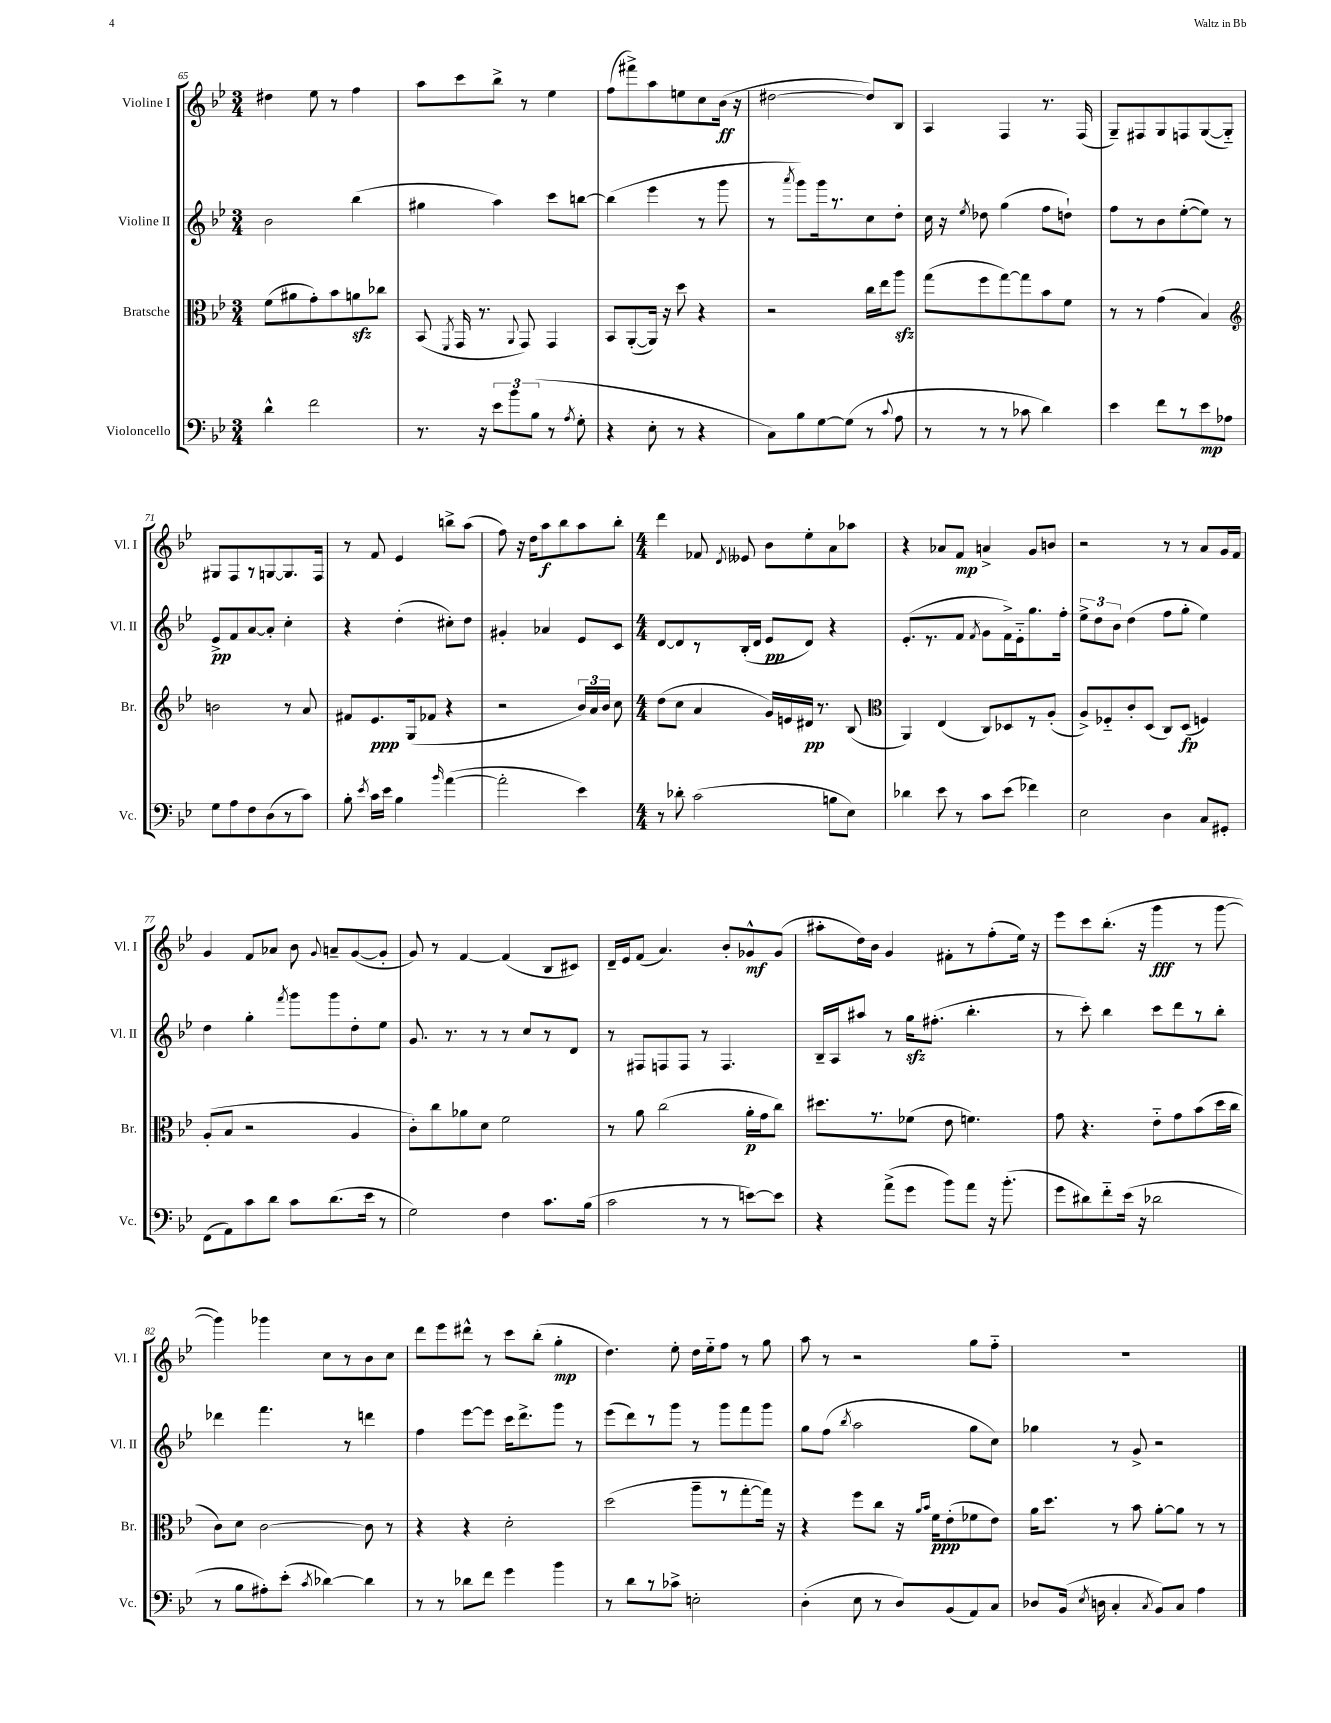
<<
\new StaffGroup <<
\new Staff = "s0" \with { instrumentName = "Violine I" shortInstrumentName = "Vl. I" } {
    \clef treble \key bes \major \numericTimeSignature \time 3/4
    \autoBeamOff dis''4 ees''8 r8 f''4 |
    a''8[ c'''8 bes''8]-> r8 ees''4 |
    f''8[( fis'''8->) a''8 e''8 c''8 bes'16]\ff( r16 |
    dis''2~ dis''8[) bes8] |
    a4 f4 r8. f16( |
    g8[--) fis8 g8 f8 g8~( g8]-_) |
    gis8[ f8 r8 g8~ g8. f16] |
    r8 f'8 ees'4 b''8[-> a''8]( |
    f''8) r16 d''16[ a''8\f bes''8 a''8 bes''8]-. |
    \numericTimeSignature \time 4/4 d'''4 fes'8 \acciaccatura { d'8 } eeses'8 bes'8[ ees''8-. a'8 aes''8] |
    r4 aes'8[ f'8]\mp a'4-> g'8[ b'8] |
    r2 r8 r8 a'8[ g'16 f'16] |
    g'4 f'8[ aes'8] bes'8 \appoggiatura { g'8 } a'8[-- g'8~( g'8]-. |
    g'8) r8 f'4~ f'4( bes8[ cis'8]) |
    d'16[-- ees'16 f'8]( a'4.) bes'8[-. ges'8-^\mf ges'8]( |
    ais''8[-. d''16) bes'16] g'4 fis'8[-. r8 f''8-.( ees''16]) r16 |
    ees'''8[ c'''8 bes''8.]-.( r16 g'''4\fff r8 g'''8~ |
    g'''4) ges'''4 c''8[ r8 bes'8 c''8] |
    d'''8[ ees'''8 dis'''8]-^ r8 c'''8[ bes''8]-.( g''4-.\mp |
    d''4.) ees''8-. d''16[ ees''16-_ f''8] r8 g''8 |
    a''8 r8 r2 g''8[ f''8]-_ |
    R1 \bar "|." |
}
\new Staff = "s1" \with { instrumentName = "Violine II" shortInstrumentName = "Vl. II" } {
    \clef treble \key bes \major \numericTimeSignature \time 3/4
    \autoBeamOff bes'2 bes''4( |
    gis''4 a''4) c'''8[ b''8]~ |
    b''4( ees'''4 r8 g'''8 |
    r8 \acciaccatura { a'''8 } g'''8[) g'''16 r8. c''8 d''8]-. |
    c''16 r16 \acciaccatura { ees''8 } des''8 g''4( f''8[ d''8]-!) |
    f''8[ r8 bes'8 ees''8~-.( ees''8]) r8 |
    ees'8[->\pp f'8 a'8~ a'8]-. c''4-. |
    r4 d''4-.( cis''8[-.) d''8] |
    gis'4-. aes'4 ees'8[ c'8] |
    \numericTimeSignature \time 4/4 d'8[~ d'8 r8 bes16-.( d'16] ees'8[\pp d'8]) r4 |
    ees'8.[-.( r8. f'8] \acciaccatura { f'8 } g'8[ f'16->) ees'16-_ g''8. f''16]-. |
    \tuplet 3/2 { ees''8[-> d''8 bes'8] } d''4( f''8[ g''8]-. ees''4) |
    d''4 g''4-. \acciaccatura { f'''8 } g'''8[ g'''8 d''8-. ees''8] |
    g'8. r8. r8 r8 c''8[ r8 d'8] |
    r8 fis8[ f8 f8] r8 f4. |
    bes16[-- a16 ais''8] r8 g''16[\sfz fis''8.]-.( bes''4.-. |
    r8 c'''8-.) bes''4 c'''8[ d'''8 r8 bes''8]-. |
    des'''4 f'''4. r8 d'''4 |
    f''4 ees'''8[~ ees'''8] c'''16[ d'''8.-> g'''8] r8 |
    ees'''8[( d'''8) r8 g'''8] r8 g'''8[ f'''8 g'''8] |
    g''8[ f''8]( \acciaccatura { bes''8 } a''2 g''8[ c''8]) |
    ges''4 r8 g'8-> r2 \bar "|." |
}
\new Staff = "s2" \with { instrumentName = "Bratsche" shortInstrumentName = "Br." } {
    \clef alto \key bes \major \numericTimeSignature \time 3/4
    \autoBeamOff f'8[( ais'8 g'8-.) bes'8 a'8\sfz ces''8] |
    bes,8( \acciaccatura { f,8 } g,16 r8. \appoggiatura { a,8 } g,8) g,4 |
    bes,8[ a,8~-.( a,16]) r16 d''8 r4 |
    r2 c''16[ ees''16 a''8]\sfz |
    g''8[( f''8 g''8~) g''8 bes'8 f'8] |
    r8 r8 g'4( bes4) |
    \clef treble b'2 r8 a'8 |
    fis'8[ ees'8.\ppp g16( fes'8] r4 |
    r2 \tuplet 3/2 { bes'16[) a'16 bes'16] } c''8 |
    \numericTimeSignature \time 4/4 d''8[( c''8] a'4 g'16[) e'16 dis'16]\pp r8. bes8( |
    \clef alto a,4) ees4( c8[) des8 r8 a8]-.( |
    a8[->) fes8-_ c'8-. d8]( c8[) d8]\fp( f4) |
    a8[-.( bes8] r2 a4 |
    c'8[-.) c''8 aes'8 d'8] f'2 |
    r8 a'8 c''2( a'16[-.\p g'16 c''8]) |
    dis''8.[ r8. fes'8]( ees'8 f'4.) |
    g'8 r4. ees'8[-_ g'8 bes'8( d''16 c''16] |
    c'8[) d'8] c'2~ c'8 r8 |
    r4 r4 d'2-. |
    d''2( a''8[-- r8 g''8~-. g''16]) r16 |
    r4 f''8[ c''8] r16 \grace { a'16[ bes'16] } f'16[\ppp ees'8-.( fes'8 ees'8]) |
    a'16[ d''8.] r8 bes'8 a'8[~-. a'8] r8 r8 \bar "|." |
}
\new Staff = "s3" \with { instrumentName = "Violoncello" shortInstrumentName = "Vc." } {
    \clef bass \key bes \major \numericTimeSignature \time 3/4
    \autoBeamOff d'4-^ f'2 |
    r8. r16 \tuplet 3/2 { ees'8[ bes'8 bes8]( } r8 \acciaccatura { a8 } g8-. |
    r4 ees8-. r8 r4 |
    c8[) bes8 g8~ g8]( r8 \appoggiatura { c'8 } a8 |
    r8 r8 r8 ces'8 d'4) |
    ees'4 f'8[ r8 ees'8\mp aes8] |
    g8[ a8 f8 d8( r8 c'8]) |
    bes8-. \acciaccatura { ees'8 } c'16[ ees'16] bes4 \grace { bes'16 } a'4~( |
    a'2-. ees'4) |
    \numericTimeSignature \time 4/4 r8 des'8-. c'2( b8[ ees8]) |
    des'4 ees'8 r8 c'8[ ees'8]( fes'4) |
    ees2 d4 c8[ gis,8]-. |
    f,8[( a,8) c'8 d'8] c'8[ d'8.( ees'16] r8 |
    g2) f4 c'8.[ bes16]( |
    c'2 r8 r8 e'8[~) e'8] |
    r4 a'8[->( g'8] bes'8[) a'8] r16 bes'8.-.( |
    g'8[ dis'8) f'8-_ ees'16]( r16 des'2 |
    r8 bes8[ ais8-.) ees'8]-.( \acciaccatura { c'8 } des'4~) des'4 |
    r8 r8 des'8[ f'8] g'4 bes'4 |
    r8 d'8[ r8 ces'8]-> e2-. |
    d4-.( ees8 r8 d8[) bes,8( a,8) c8] |
    des8[ bes,16]( \acciaccatura { ees8 } d16 c4-. \acciaccatura { c8 } bes,8[) c8] a4 \bar "|." |
}
>>
>>
\layout { \context { \Score currentBarNumber = #65 } }
